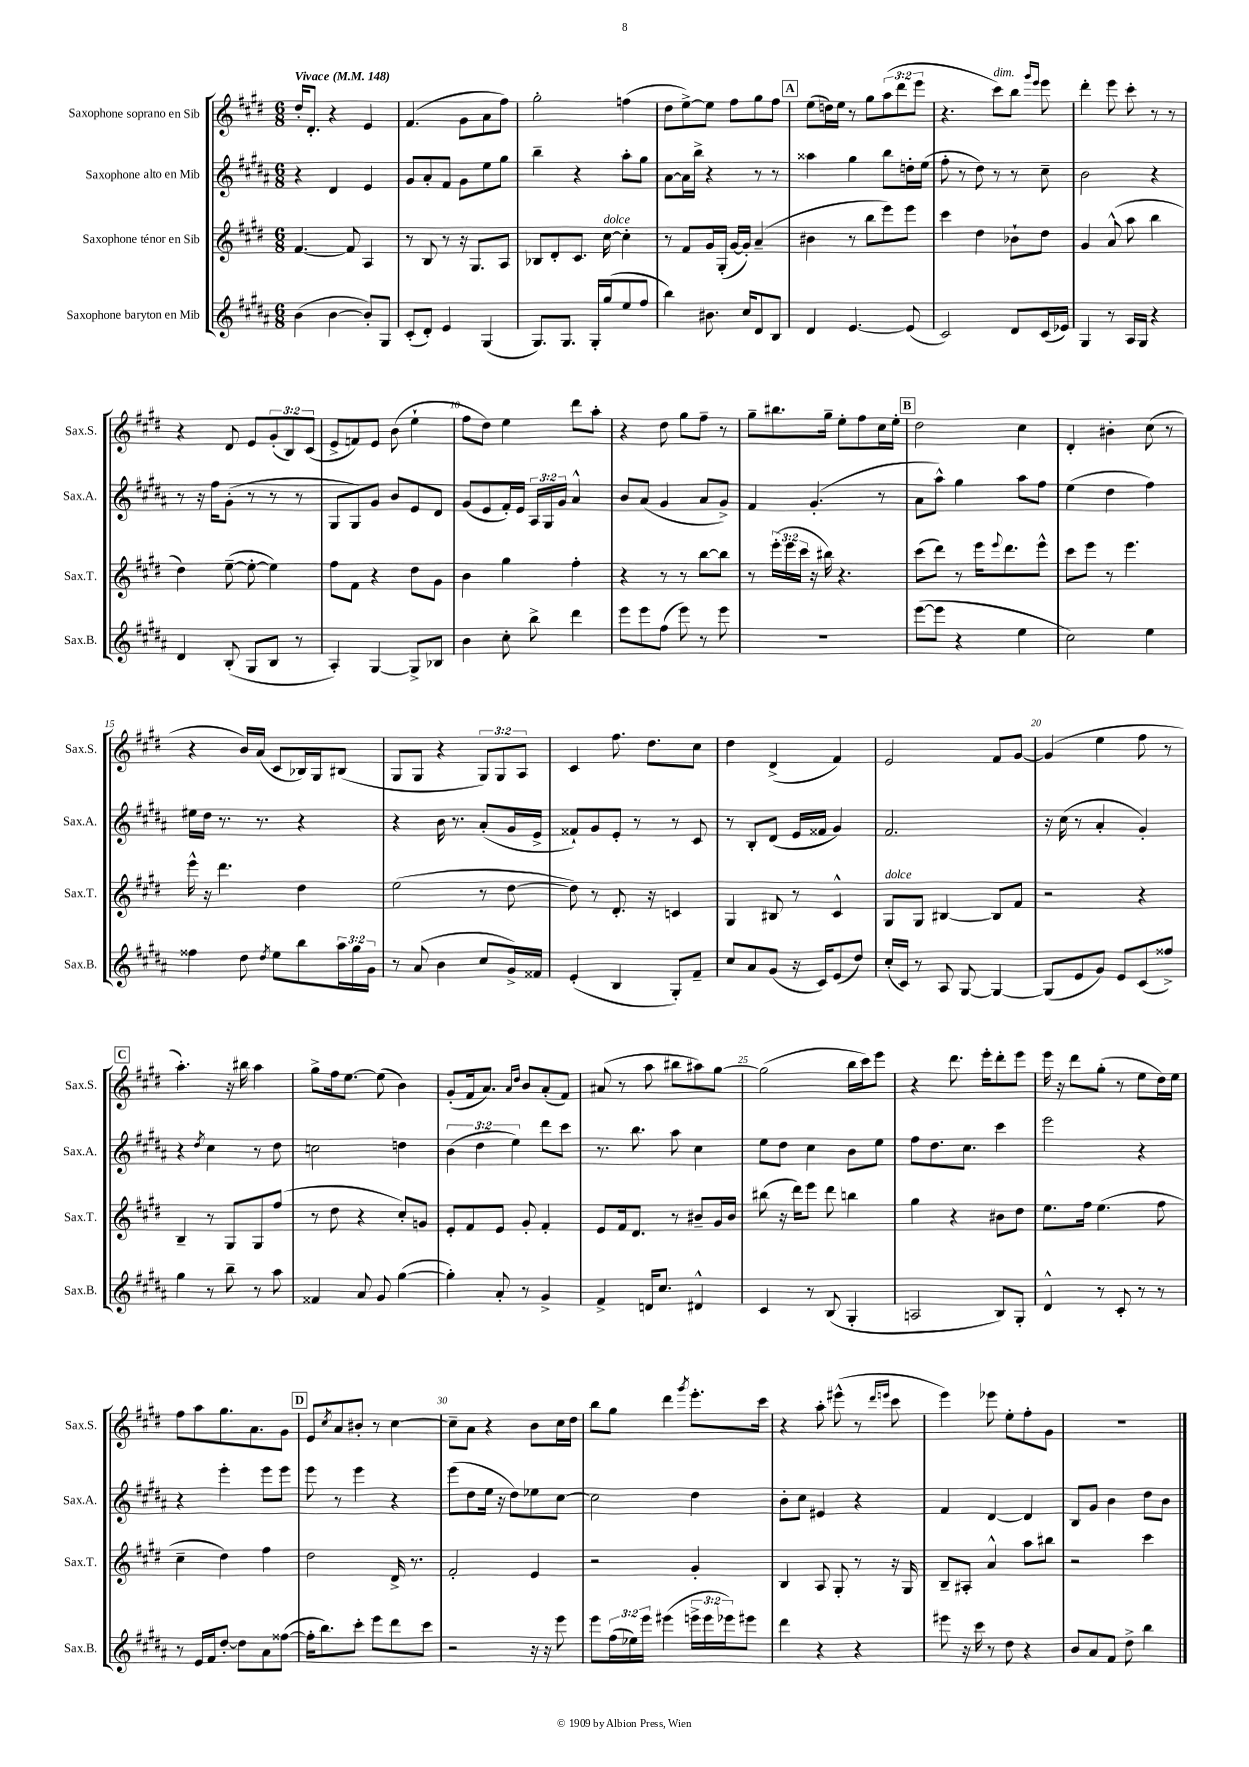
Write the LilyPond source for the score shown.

<<
\new StaffGroup <<
\new Staff = "s0" \with { instrumentName = "Saxophone soprano en Sib" shortInstrumentName = "Sax.S." } {
    \clef treble \key e \major \numericTimeSignature \time 6/8 \override Staff.TupletNumber.text = #tuplet-number::calc-fraction-text \tempo "Vivace" 4 = 148
    dis''16-. dis'8.-. r4 e'4 |
    fis'4.( gis'8 a'8 fis''8) |
    gis''2-. f''4( |
    dis''8 e''8~->) e''8 fis''8 gis''8 fis''8 |
    \mark \markup { \box "A" } e''8( d''16) e''16 r8 gis''8 \tuplet 3/2 { a''8( dis'''8 e'''8 } |
    r4. cis'''8^\markup { \italic "dim." }) b''8 \grace { gis'''16 e'''16 } e'''8 |
    dis'''4-. e'''8 cis'''8-. r8 r8 |
    r4 dis'8 e'8 \tuplet 3/2 { gis'8-.( b8) cis'8( } |
    e'8-> f'8) e'8 b'8( e''4-! |
    fis''8 dis''8) e''4 dis'''8 a''8-. |
    r4 dis''8 gis''8 fis''8-- r8 |
    gis''8-- bis''8. gis''16-- e''8-. fis''8 cis''16 e''16-. |
    \mark \markup { \box "B" } dis''2 cis''4 |
    dis'4-. bis'4-. cis''8( r8 |
    r4 b'16) a'16( cis'8 bes16) gis16 bis8( |
    gis8 gis8 r4 \tuplet 3/2 { gis8) gis8 a8 } |
    cis'4 fis''8. dis''8. cis''8 |
    dis''4 dis'4->( fis'4) |
    e'2 fis'8 gis'8~ |
    gis'4( e''4 fis''8 r8 |
    \mark \markup { \box "C" } a''4.-.) r16 bis''16 a''4 |
    gis''8-> fis''16 e''8.~ e''8( b'4) |
    gis'8-.( fis'16 a'8.) \grace { a'16 dis''16 } b'8 a'8-.( fis'8) |
    ais'8( r8 a''8 bis''8 ais''8) gis''8~ |
    gis''2( b''16 cis'''16) e'''8 |
    r4 dis'''8. e'''16-. dis'''8-. e'''8 |
    e'''16 r16 dis'''8 gis''8-.( r8 e''8 dis''16) e''16 |
    fis''8 a''8 gis''8. a'8. gis'8 |
    \mark \markup { \box "D" } e'8 \acciaccatura { cis''8 } a'8 bis'8-. r8 cis''4~ |
    cis''8-- a'8 r4 b'8 cis''16 dis''16 |
    b''8 gis''8 dis'''4 \acciaccatura { gis'''8 } e'''8.-. cis'''16 |
    r4 a''8-. eis'''8-^( r8 \grace { dis'''16 e'''16 } cis'''8 |
    e'''4) ees'''8 e''8-. fis''8-. gis'8 |
    R2. \bar "|." |
}
\new Staff = "s1" \with { instrumentName = "Saxophone alto en Mib" shortInstrumentName = "Sax.A." } {
    \clef treble \key b \major \numericTimeSignature \time 6/8 \override Staff.TupletNumber.text = #tuplet-number::calc-fraction-text
    r4 dis'4 e'4 |
    gis'8 ais'8-. fis'8 gis'8 e''8 gis''8 |
    b''4-- r4 ais''8-. gis''8 |
    ais'8~ ais'16 b''16-> r4 r8 r8 |
    \mark \markup { \box "A" } aisis''4 gis''4 b''8 d''16-. e''16( |
    fis''8-. r8 dis''8) r8 r8 cis''8-- |
    b'2 r4 |
    r8 r16 fis''16 gis'8-.( r8 r8 r8 |
    gis8 gis8) gis'8 b'8 e'8 dis'8 |
    gis'8( e'8 fis'16-.) e'16 \tuplet 3/2 { ais16 gis16 gis'16 } ais'4-^ |
    b'8 ais'8( gis'4 ais'8 gis'8->) |
    fis'4 gis'4.-.( r8 |
    \mark \markup { \box "B" } ais'8 ais''8-^) gis''4 ais''8 fis''8 |
    e''4( dis''4 fis''4) |
    eis''16 dis''16 r8. r8. r4 |
    r4 b'16 r8. ais'8-.( gis'16 e'16-> |
    fisis'8-!) gis'8 e'8-. r8 r8 cis'8 |
    r8 b8-. dis'8( e'16 fisis'16 gis'4) |
    fis'2. |
    r16 cis''16( r8 ais'4-. gis'4-.) |
    \mark \markup { \box "C" } r4 \acciaccatura { dis''8 } cis''4 r8 dis''8 |
    c''2 d''4 |
    \tuplet 3/2 { b'4( dis''4 e''4) } dis'''8 cis'''8 |
    r8. b''8. ais''8 cis''4 |
    e''8 dis''8 cis''4 b'8 e''8 |
    fis''8 dis''8. cis''8. cis'''4 |
    e'''2 r4 |
    r4 e'''4-. e'''8 e'''8 |
    \mark \markup { \box "D" } e'''8 r8 e'''4 r4 |
    e'''8( dis''8 e''16 r16 dis''8) ees''8 cis''8~ |
    cis''2 dis''4 |
    b'8-. cis''8 eis'4 r4 |
    fis'4 dis'4~ dis'4 |
    b8 gis'8 b'4 dis''8 b'8 \bar "|." |
}
\new Staff = "s2" \with { instrumentName = "Saxophone ténor en Sib" shortInstrumentName = "Sax.T." } {
    \clef treble \key e \major \numericTimeSignature \time 6/8 \override Staff.TupletNumber.text = #tuplet-number::calc-fraction-text
    fis'4.~ fis'8 a4 |
    r8 b8 r8 r16 gis8. a8 |
    bes8 dis'8-. cis'8. cis''16~^\markup { \italic "dolce" } cis''4-. |
    r8 fis'8 gis'16 gis16-.( gis'16~ gis'16-.) a'4--( |
    \mark \markup { \box "A" } bis'4 r8 b''8 e'''8) e'''8 |
    cis'''4 dis''4 bes'8-! dis''8 |
    gis'4 a'8-^( a''8 b''4 |
    dis''4) e''8~--( e''8~-. e''4) |
    fis''8 fis'8 r4 dis''8 gis'8 |
    b'4 gis''4 fis''4-. |
    r4 r8 r8 b''8~ b''8 |
    r8 \tuplet 3/2 { e'''16-.( e'''16 cis'''16 } r16 bis''16) r4. |
    \mark \markup { \box "B" } cis'''8( dis'''8) r8 e'''16 \appoggiatura { e'''8 } dis'''8. e'''8-^ |
    cis'''8 e'''8 r8 e'''4. |
    e'''16-^ r16 dis'''4. dis''4 |
    e''2( r8 dis''8~ |
    dis''8) r8 dis'8.-. r16 c'4 |
    gis4 bis8 r8 cis'4-^ |
    gis8^\markup { \italic "dolce" } gis8 bis4~ bis8 fis'8 |
    r2 r4 |
    \mark \markup { \box "C" } b4-- r8 gis8 gis8 fis''8( |
    r8 dis''8 r4 cis''8-.) g'8 |
    e'8-. fis'8 e'8 gis'8-. fis'4-. |
    e'8 fis'16 dis'8. r8 bis'8-- gis'16 bis'16 |
    bis''8( r16 dis'''16) e'''8 dis'''8 b''4 |
    gis''4 r4 bis'8 dis''8 |
    e''8. fis''16 e''4.( fis''8 |
    cis''4-- dis''4) fis''4 |
    \mark \markup { \box "D" } dis''2 dis'16-> r8. |
    fis'2-. e'4 |
    r2 gis'4-. |
    b4 a8 gis8-. r8 r16 gis16 |
    b8-- ais8-. a'4-^ a''8 bis''8 |
    r2 cis'''4 \bar "|." |
}
\new Staff = "s3" \with { instrumentName = "Saxophone baryton en Mib" shortInstrumentName = "Sax.B." } {
    \clef treble \key b \major \numericTimeSignature \time 6/8 \override Staff.TupletNumber.text = #tuplet-number::calc-fraction-text
    b'4( b'4~ b'8-.) gis8 |
    cis'8-.( dis'8-.) e'4 gis4( |
    gis8.) gis8. gis16-. gis''16( e''8 fis''8 |
    b''4) bis'8. cis''16 dis'8 b8 |
    \mark \markup { \box "A" } dis'4 e'4.~ e'8( |
    cis'2) dis'8 cis'16( ees'16) |
    gis4 r8 ais16 gis16 r4 |
    dis'4 b8-.( gis8 b8 r8 |
    ais4-.) gis4~ gis8-> bes8 |
    b'4 cis''8-. b''8-> dis'''4 |
    e'''8 e'''8 fis''8( e'''8) r8 e'''8 |
    R2. |
    \mark \markup { \box "B" } e'''8~( e'''8 r4 e''4 |
    cis''2) e''4 |
    fisis''4 dis''8 \acciaccatura { dis''8 } e''8 b''8 \tuplet 3/2 { ais''16 gis''16 gis'16 } |
    r8 ais'8( b'4 cis''8 gis'16->) fisis'16 |
    e'4-.( b4 gis8-.) fis'8-- |
    cis''8 ais'8 gis'8( r16 cis'16) e'8( dis''8) |
    cis''16-.( cis'16) r8 ais8 gis8~ gis4~ |
    gis8( e'8 gis'8) e'8 cis'8( fisis''8->) |
    \mark \markup { \box "C" } gis''4 r8 b''8-- r8 ais''8 |
    fisis'4 ais'8 gis'8 gis''4~( |
    gis''4-.) ais'8-. r8 gis'4-> |
    fis'4-> d'16 cis''8. dis'4-^ |
    cis'4 r8 b8( gis4-. |
    a2 b8) gis8-. |
    dis'4-^ r8 cis'8-. r8 r8 |
    r8 e'16 fis'16 dis''8~-. dis''8 ais'8 fisis''8~( |
    \mark \markup { \box "D" } fisis''16-. b''8.) cis'''8-. e'''8 dis'''8 cis'''8 |
    r2 r16 r16 e'''8 |
    e'''8 \tuplet 3/2 { fis''16( ees''16) e'''16 } eis'''4( \tuplet 3/2 { e'''16-> e'''16 ees'''16) } eis'''8 |
    dis'''4 r4 r4 |
    eis'''8 r16 cis'''16 r8 dis''8 r4 |
    b'8 ais'8 fis'8 dis''8-> b''4 \bar "|." |
}
>>
>>
\layout { \context { \Score \override BarNumber.break-visibility = ##(#f #t #t) barNumberVisibility = #(every-nth-bar-number-visible 5) } }
